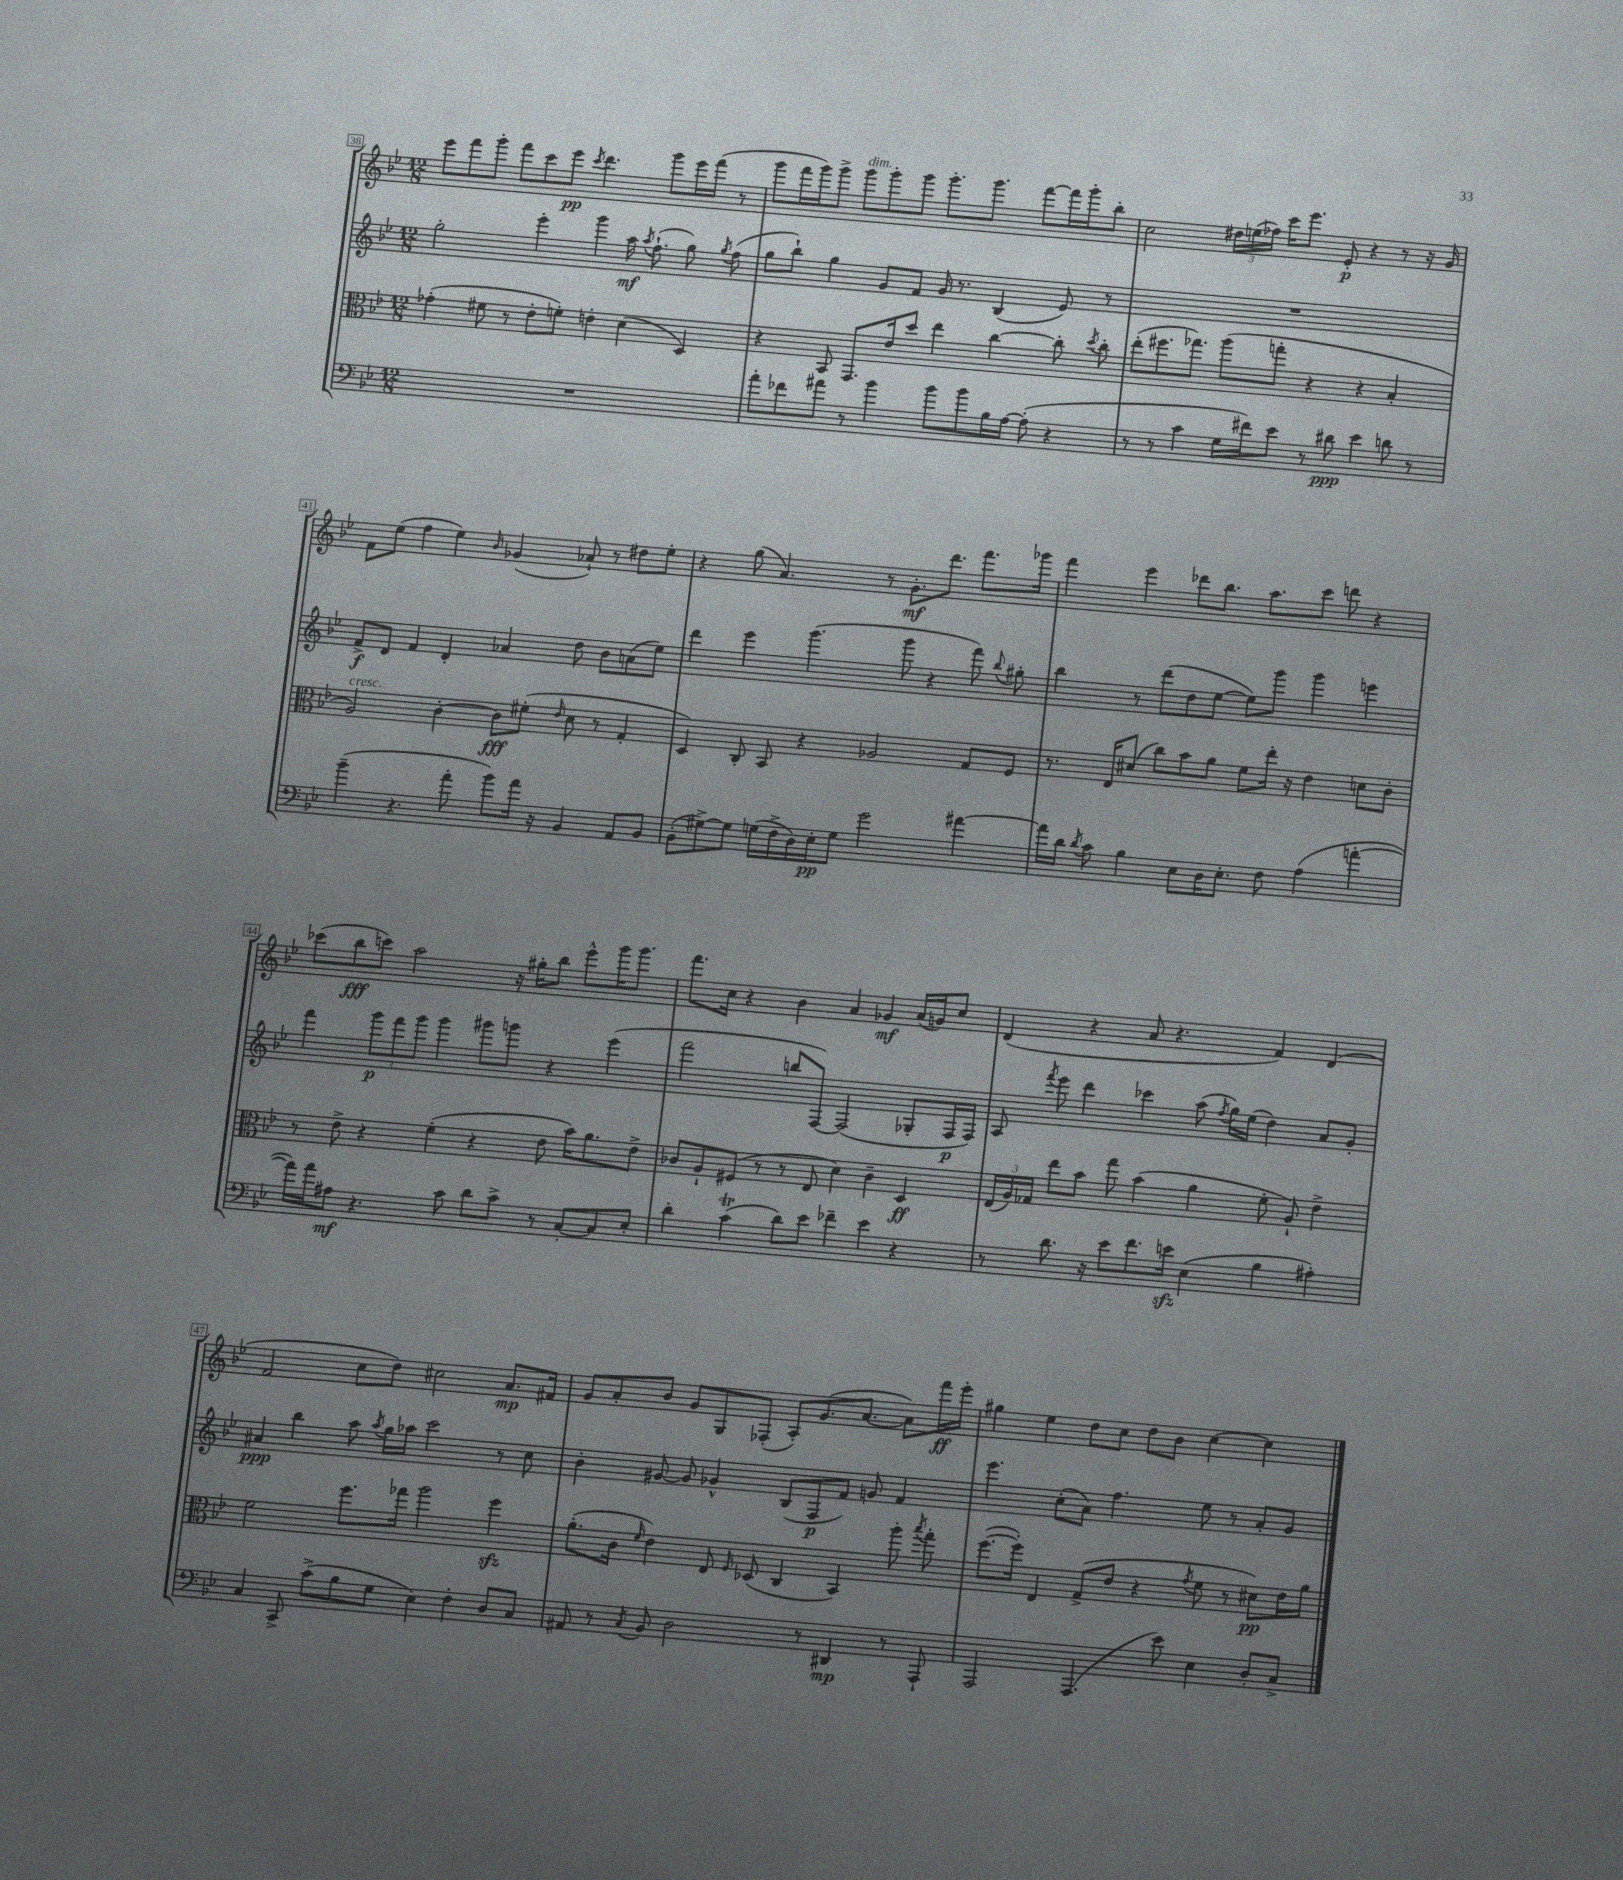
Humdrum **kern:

**kern	**kern	**kern	**kern
*staff4	*staff3	*staff2	*staff1
*clefF4	*clefC3	*clefG2	*clefG2
*k[b-e-]	*k[b-e-]	*k[b-e-]	*k[b-e-]
*M12/8	*M12/8	*M12/8	*M12/8
1.r	(4g-'	2gg'	8eee-
.	.	.	8fff
.	8f#	.	8ggg'
.	8r	.	8fff
.	8e-'	4eee-'	8ccc
.	8f')	.	8eee-
.	.	.	8qccc
.	4e'	4ggg	4.ddd
.	(4d	16aa	.
.	.	8qaa	.
.	.	(8.ff`	.
.	.	.	8ggg
.	4D)	8gg)	16eee-
.	.	.	(16fff
.	.	8qgg	.
.	.	(8ff	8r
=	=	=	=
8a'	4r	8gg	8ggg
8f-	.	8bb-`)	16fff
.	.	.	16ggg)
8a#	8BB-	4gg	8ggg^
8r	8.GG	.	8ggg
4b-	.	8g	8ggg'
.	16e-	.	.
.	8dd	8f	8ggg
8b-	4ee-	16g	8.ggg'
.	.	8.r	.
8b-	.	.	.
.	.	.	8.ggg
16B-	[4cc	(4B-	.
[16A	.	.	.
(8A']	.	.	[8fff
4r	8cc']	8e-)	16fff]
.	.	.	16ggg'
.	8qdd	.	.
.	8cc'	8r	8bb-'
=	=	=	=
8r	(8ee-'	1.r	2cc
8r	8.ff#	.	.
4c	.	.	.
.	8.gg-)	.	.
16G	(8aa	.	24dd#
.	.	.	(24ee
16f#)	.	.	.
.	.	.	24ff-)
8e-	8gg'	.	16ccc
.	.	.	8.eee-
8r	4r	.	.
8d#	.	.	8e-'
4e-	4r	.	4r
8d	4B-'	.	8r
8r	.	.	16r
.	.	.	16g
=	=	=	=
(4b-~	2A)	8f^	8f
.	.	8d	(8ee-
4.r	.	4f	4ff
.	[4c'	4d'	4ee-)
8a'	.	.	.
.	.	.	16qqb-
8b-)	8c]	4a-	(4g-
16a	(8f#'	.	.
16r	.	.	.
.	16qqe-	.	.
4BB-	8d	8dd	8a-`)
.	8r	8b-	8r
8AA	4G'	(8a	8dd#
8BB-	.	8ee-)	8ee-'
=	=	=	=
(8BB-'	4D)	4ddd	4r
[8G#^)	.	.	.
8G#]	8C'	4eee-	(8gg
(16G	8BB-	.	4.a)
16F^	.	.	.
16D)	4r	(4.ggg	.
16E-'	.	.	.
8G	.	.	.
2g	2A-	.	8r
.	.	8ggg	8.g'
.	.	4r	.
.	.	.	8.ddd
[4a#	8G	8fff)	8.fff
.	.	8qqbb-	.
.	8F	8gg#'	.
.	.	.	16ggg-
=	=	=	=
16a#]	8.r	4bb-	4fff
16d	.	.	.
8qd	.	.	.
8c	.	.	.
.	16E-	.	.
4B-	(8d#	8r	4eee-
.	8cc)	(8ddd	.
8E-	8b-	8dd	8ddd-
16D	8a	[8ee-	8.bb-
8.E-'	.	.	.
.	8f	8ee-])	.
.	.	.	8.aa
8F	16ee-'	8ggg	.
.	16r	.	.
(4A	4e-	4ggg	8ccc
.	.	.	8ddd
[4a'	8d	4eee	4r
.	8c'	.	.
=	=	=	=
16a])	8r	4fff	(8ccc-
16a	.	.	.
8A#	8e-^	.	8bb-
4.r	4r	12ggg	8ccc)
.	.	12fff	.
.	.	.	2aa
.	.	12ggg	.
.	(4f'	4ggg	.
8c	.	.	.
8d	4r	8ggg#	.
8c^	.	8ggg	16r
.	.	.	16gg#'
8r	8e-	4r	8bb-
[8C'	16b-)	.	8eee-^^
.	8.a	.	.
8C]	.	(4eee-	16ggg
.	.	.	8.ggg
8E-'	8e-^	.	.
=	=	=	=
4d'	8c-	2fff	8.fff
.	8A`	.	.
.	.	.	16cc
(4c	(8F#	.	4r
.	8r	.	.
8d)	8r	8bb	4b-
8e-	8E-	[8F)	.
4f-~	4d)	(2F]	4a
4e-	4c-~	.	4g-
4r	4D	8G-'	(16a
.	.	.	16g)
.	.	16F	8cc
.	.	16F)	.
=	=	=	=
8r	(24E-	8A	(4d
.	24A)	.	.
.	24G-	.	.
.	.	8qfff	.
8.d	8ee-	8eee-	.
.	8b-	4ddd	4r
16r	.	.	.
8e-	8gg	.	.
8.f	(4b-	4ccc-	8a
.	.	.	4.r
16e	.	.	.
(4E-	4a	(8aa	.
.	.	8qff	.
.	.	16gg)	.
.	.	(16ee-	.
4B-	8f'	4dd)	4f)
.	8A`)	.	.
4A#')	4e-^	8a	(4d
.	.	8g'	.
=	=	=	=
4C	2f	4a#	2f
8CC^	.	4bb-	.
(8c^	.	.	.
8B-	8.ff	8aa	8cc
.	.	8qaa	.
8G	.	16gg	8dd)
.	16gg-	16aa-	.
4E-)	2aa	2ccc	2cc#
4F'	.	.	.
8D	4ff	8r	8.a
8C	.	8cc	.
.	.	.	16f#
=	=	=	=
8AA#	(8.a'	4b-'	8g
8r	.	.	8a'
.	16c	.	.
8qC	16qqf	.	.
8BB-	4e-)	[8g#	8b-
2D	.	8g#]	8g
.	8E-	4g-^^	8G
.	16qqF	.	.
.	(8D-	.	(8F-'
.	4C	(8B-	8A')
8r	.	8F	(8.g
4DD#	4BB-)	8f)	.
.	.	.	[8.a
.	.	8g	.
8r	8aa'	4f	8a])
.	8qbb-	.	.
8AAA`	8gg'	.	16fff
.	.	.	16eee-'
=	=	=	=
2AAA	([8.ff	4.eee-	4gg#
.	16ff'])	.	.
.	4E-	.	4ee-
.	.	(8cc'	.
(4.AAA	(8G^	8a)	8dd
.	8e-	4.ff	8cc
.	4r	.	8dd
8e-)	.	.	8b-
.	8qg	.	.
4E-	8f	8ee-	[4cc
.	8r	8r	.
8D'	8d#)	8a'	4cc]
8C^	16e-	8g	.
.	16a	.	.
==	==	==	==
*-	*-	*-	*-
